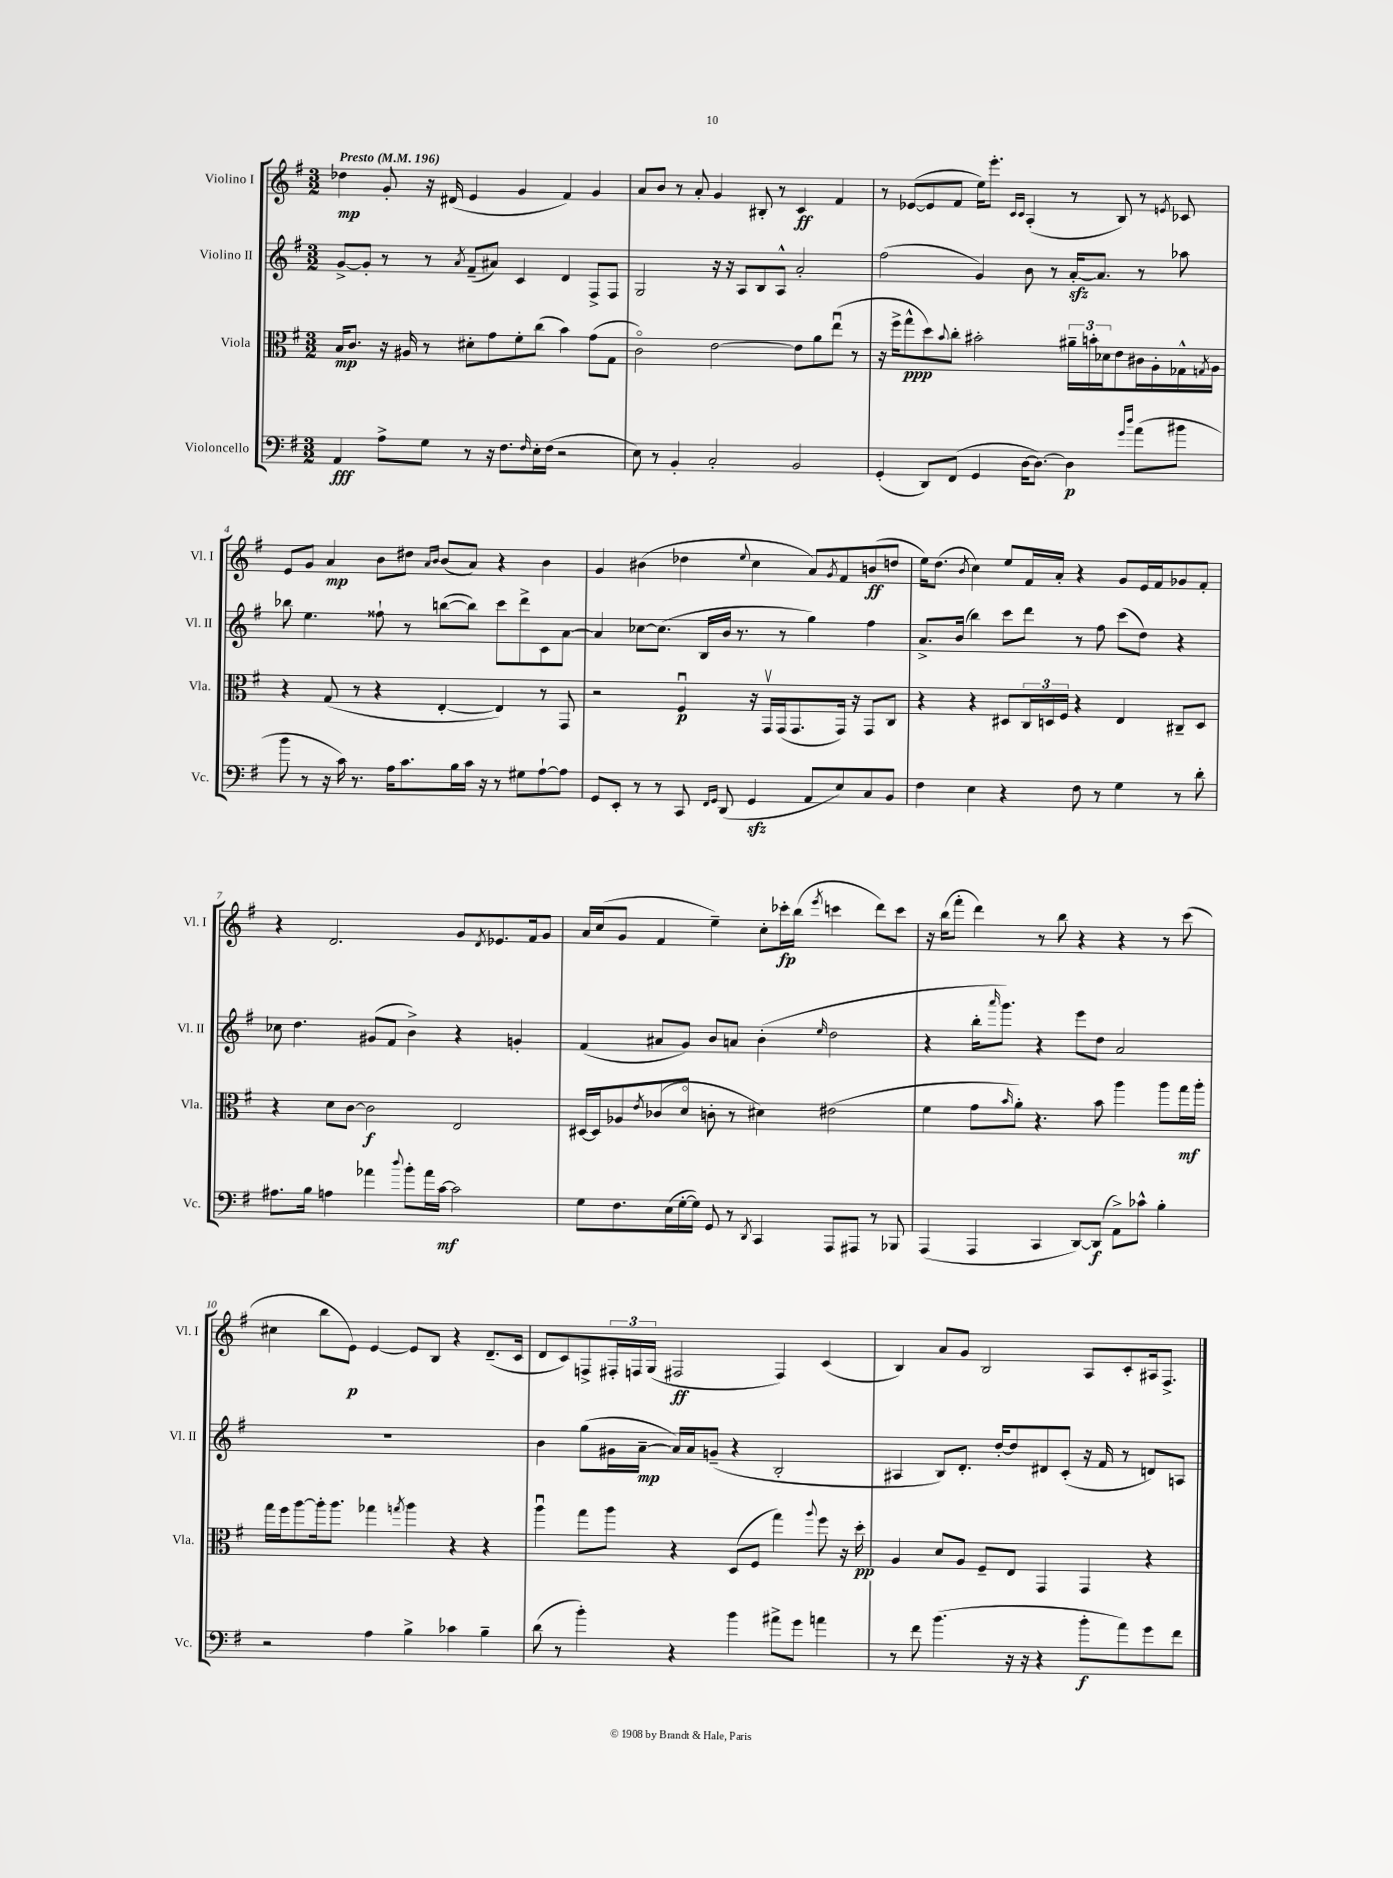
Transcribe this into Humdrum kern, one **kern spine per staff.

**kern	**kern	**kern	**kern
*staff4	*staff3	*staff2	*staff1
*clefF4	*clefC3	*clefG2	*clefG2
*k[f#]	*k[f#]	*k[f#]	*k[f#]
*M3/2	*M3/2	*M3/2	*M3/2
*MM196	*MM196	*MM196	*MM196
4AA/	16B/LK	[8g^/L	4dd-\
.	8.c/J	.	.
.	.	8g'/]J	.
8A^\L	16r	8r	8g'/
.	16A#/	.	.
8G\J	8r	8r	16r
.	.	.	(16d#/
.	.	8qa/	.
8r	8d#'\L	(8f#~/L	4e/
16r	8g\	8a#/J)	.
8.F#\L	.	.	.
.	8f#'\	4c/	4g/
16qqF#/	.	.	.
16E'\L	(8cc\J	.	.
(16F#\JJ	.	.	.
2r	4b\)	4d/	4f#/)
.	(8g\L	8F#^/L	4g/
.	8G\J	8F#/J	.
=	=	=	=
8E\)	2co\)	2G/	8a/L
8r	.	.	8b/J
4BB'/	.	.	8r
.	.	.	8a'/
2C'/	[2e\	16r	4g/
.	.	16r	.
.	.	8A/L	.
.	.	8B/	8B#'/
.	.	8A^^/J	8r
2BB/	8e\]L	2a'/	4c/
.	8a\	.	.
.	(8eeu\J	.	4f#/
.	8r	.	.
=	=	=	=
(4GG'/	16r	(2ff#\	8r
.	16ff#^\LK	.	.
.	8gg^^\	.	([8e-/L
8DD/L)	8dd\)	.	8e-/]
.	8qqb/	.	.
(8FF#/J	8cc'\J	.	8f#/J
4GG/	2b#'\	4g/)	16ee\LK)
.	.	.	8.eee'\J
.	.	.	16qqc/LL
.	.	.	16qqc/JJ
[16D\LK	.	8b\	(4A'/
8.D\_J)	.	.	.
.	.	8r	.
4D\]	24a#~\LL	[16a'/LK	8r
.	24b'\	.	.
.	.	8.a/]J	.
.	24d-\J	.	.
.	8e\	.	8B/)
16qqg/LL	.	.	.
16qqdd/JJ	.	.	.
(8a\L	16c#\L	8r	8r
.	16A'\	.	.
.	.	.	8qe/
8b#\J	16G-^^\	8aa-\	8c-/
.	8qG/	.	.
.	16A\JJ	.	.
=	=	=	=
8b\	4r	8bb-\	8e/L
8r	.	4.ee\	8g/J
16r	(8G/	.	4a/
16c\)	.	.	.
8.r	8r	.	.
.	4r	8ff##`\	8b\L
16A\LK	.	.	.
8.c\	.	8r	8dd#\J
.	.	.	16qqa/LL
.	.	.	16qqb/JJ
.	[4E'/	([8bb\L	(8b/L
16B\L	.	.	.
16c\JJ	.	8bb\]J)	8a/J)
16r	.	.	.
8r	4E/])	8ccc\L	4r
8G#\L	.	8ddd^\	.
[8A`\	8r	8c\	4b\
8A\]J	8GG/	[8a\J	.
=	=	=	=
8GG/L	2r	4a/]	4g/
8EE'/J	.	.	.
8r	.	[8cc-\L	(4b#\
8r	.	(8.cc-\]J	.
8CC/	4F#u/	.	4dd-\
.	.	16B/LL	.
16qqFF#/LL	.	.	.
16qqGG/JJ	.	.	.
(8DD/	.	16b/JJ	.
.	.	8.r	.
.	.	.	8qqee/
4GG/	16r	.	4cc\
.	16GGv/LL	.	.
.	(16GG/J	8r	.
.	8.GG/	.	.
8AA/L	.	4gg\)	8a/L)
.	.	.	8qg/
8E/)	16GG/Jk)	.	8f#/
.	16r	.	.
8C/	8GG/L	4ff#\	(8b/
8BB/J	8C/J	.	8dd/J
=	=	=	=
4F#\	4r	8.a^/L	16ee\LK)
.	.	.	(8.dd\J
.	.	(16b/Jk	.
.	.	.	8qb/
4E\	4r	4bb\)	4cc\)
4r	8D#/L	8ccc\L	8ee/L
.	24C/L	8ddd\J	16f#/L
.	24D/	.	.
.	.	.	16a'/JJ
.	24F#/JJ	.	.
8F#\	4r	8r	4r
8r	.	8ff#\	.
4G\	4E/	(8ccc\L	8g/L
.	.	8dd\J)	16e/L
.	.	.	16f#/J
8r	8C#~/L	4r	8g-/
8d'\	8D/J	.	8f#'/J
=	=	=	=
8.A#\L	4r	8cc-\	4r
.	.	4.dd\	.
16B\Jk	.	.	.
4A\	8d\L	.	2.d/
.	[8c\J	.	.
4a-\	2c\]	(8g#/L	.
.	.	8f#/J	.
8qqdd/	.	.	.
8b'\L	.	4b^\)	.
16a-\L	.	.	.
[16c\JJ	.	.	.
2c\]	2E/	4r	8g/L
.	.	.	8qd/
.	.	.	8.e-/
.	.	4g'/	.
.	.	.	16f#/k
.	.	.	8g/J
=	=	=	=
8G\L	[16D#/LL	(4f#/	16a/LL
.	16D#/]J	.	(16cc/J
8.F#\	8A-/	.	8g/J
.	8qe/	.	.
.	(8c-/	8a#/L	4f#/
(16E\L	.	.	.
[16G'\	8do/J	8g/J)	.
16G\]JJ)	.	.	.
8GG/	8c'\	8b/L	4ee~\)
8r	8r	8a/J	.
8qDD/	.	.	.
4CC/	4d#\)	(4b'\	8cc'\L
.	.	.	16ccc-'\L
.	.	.	(16bb\JJ
.	.	16qqee/	8qeee/
8AAA/L	(2e#\	2dd\	4ccc\
8AAA#/J	.	.	.
8r	.	.	8ddd\L)
8BBB-/	.	.	8ccc\J
=	=	=	=
(4AAA/	4f#\	4r	16r
.	.	.	(16bb\LK
.	.	.	8fff#'\J
4AAA/	8g\L	16bb'\LK	4ddd\)
.	.	16qqaaa/	.
.	.	8.ggg\J)	.
.	16qqb/	.	.
.	8a'\J)	.	.
4CC/	4.r	4r	8r
.	.	.	8bb\
[8DD/L)	.	8eee\L	4r
(8DD/]J	8b\	8dd\J	.
8AA^\L)	4aa\	2a/	4r
8c-^^\J	.	.	.
4B'\	8aa\L	.	8r
.	16gg\L	.	(8ccc\
.	16aa'\JJ	.	.
=	=	=	=
2r	16gg\LL	1.r	4cc#\
.	16ff#\J	.	.
.	[8aa\	.	.
.	16aa'\]k	.	8bb\L
.	8.aa\J	.	.
.	.	.	8e\J)
4A\	4gg-\	.	[4e/
.	8qgg/	.	.
4B^\	4aa\	.	8e/]L
.	.	.	8B/J
4c-\	4r	.	4r
4B~\	4r	.	(8.d~/L
.	.	.	16c/Jk
=	=	=	=
(8d\	4aau\	4b\	8d/L
8r	.	.	8c/)
4b'\)	8gg\L	(8gg\L	8F^/
.	8aa\J	16g#\L	24F#'/L
.	.	.	24F/
.	.	[16a~\JJ	.
.	.	.	(24G/JJ
4r	4r	16a/]LL)	2F#/
.	.	16a/J	.
.	.	(8g~/J	.
4b\	(8D/L	4r	.
.	8F#/J	.	.
8a#^\L	4gg\)	2B'/	4F#/)
8g\J	.	.	.
.	8qqaa/	.	.
4a\	8ff#\	.	(4c/
.	16r	.	.
.	16dd'\	.	.
=	=	=	=
8r	4A/	4A#/	4B/)
8f#\	.	.	.
(4.b\	8d/L	8B/L)	8a/L
.	8A/J	8.d'/J	8g/J
.	8F#~/L	.	2B/
.	.	[16dd'/LK	.
16r	8E/J	8dd/]	.
16r	.	.	.
4r	4GG/	8d#/	.
.	.	(8c'/J	.
8b'\L	4GG/	16r	8A/L
.	.	16f#/	.
8a\)	.	8r	8c'/
8g\	4r	8d/L)	16A#/k
.	.	.	8.F#^/J
8f#\J	.	8A/J	.
==	==	==	==
*-	*-	*-	*-
